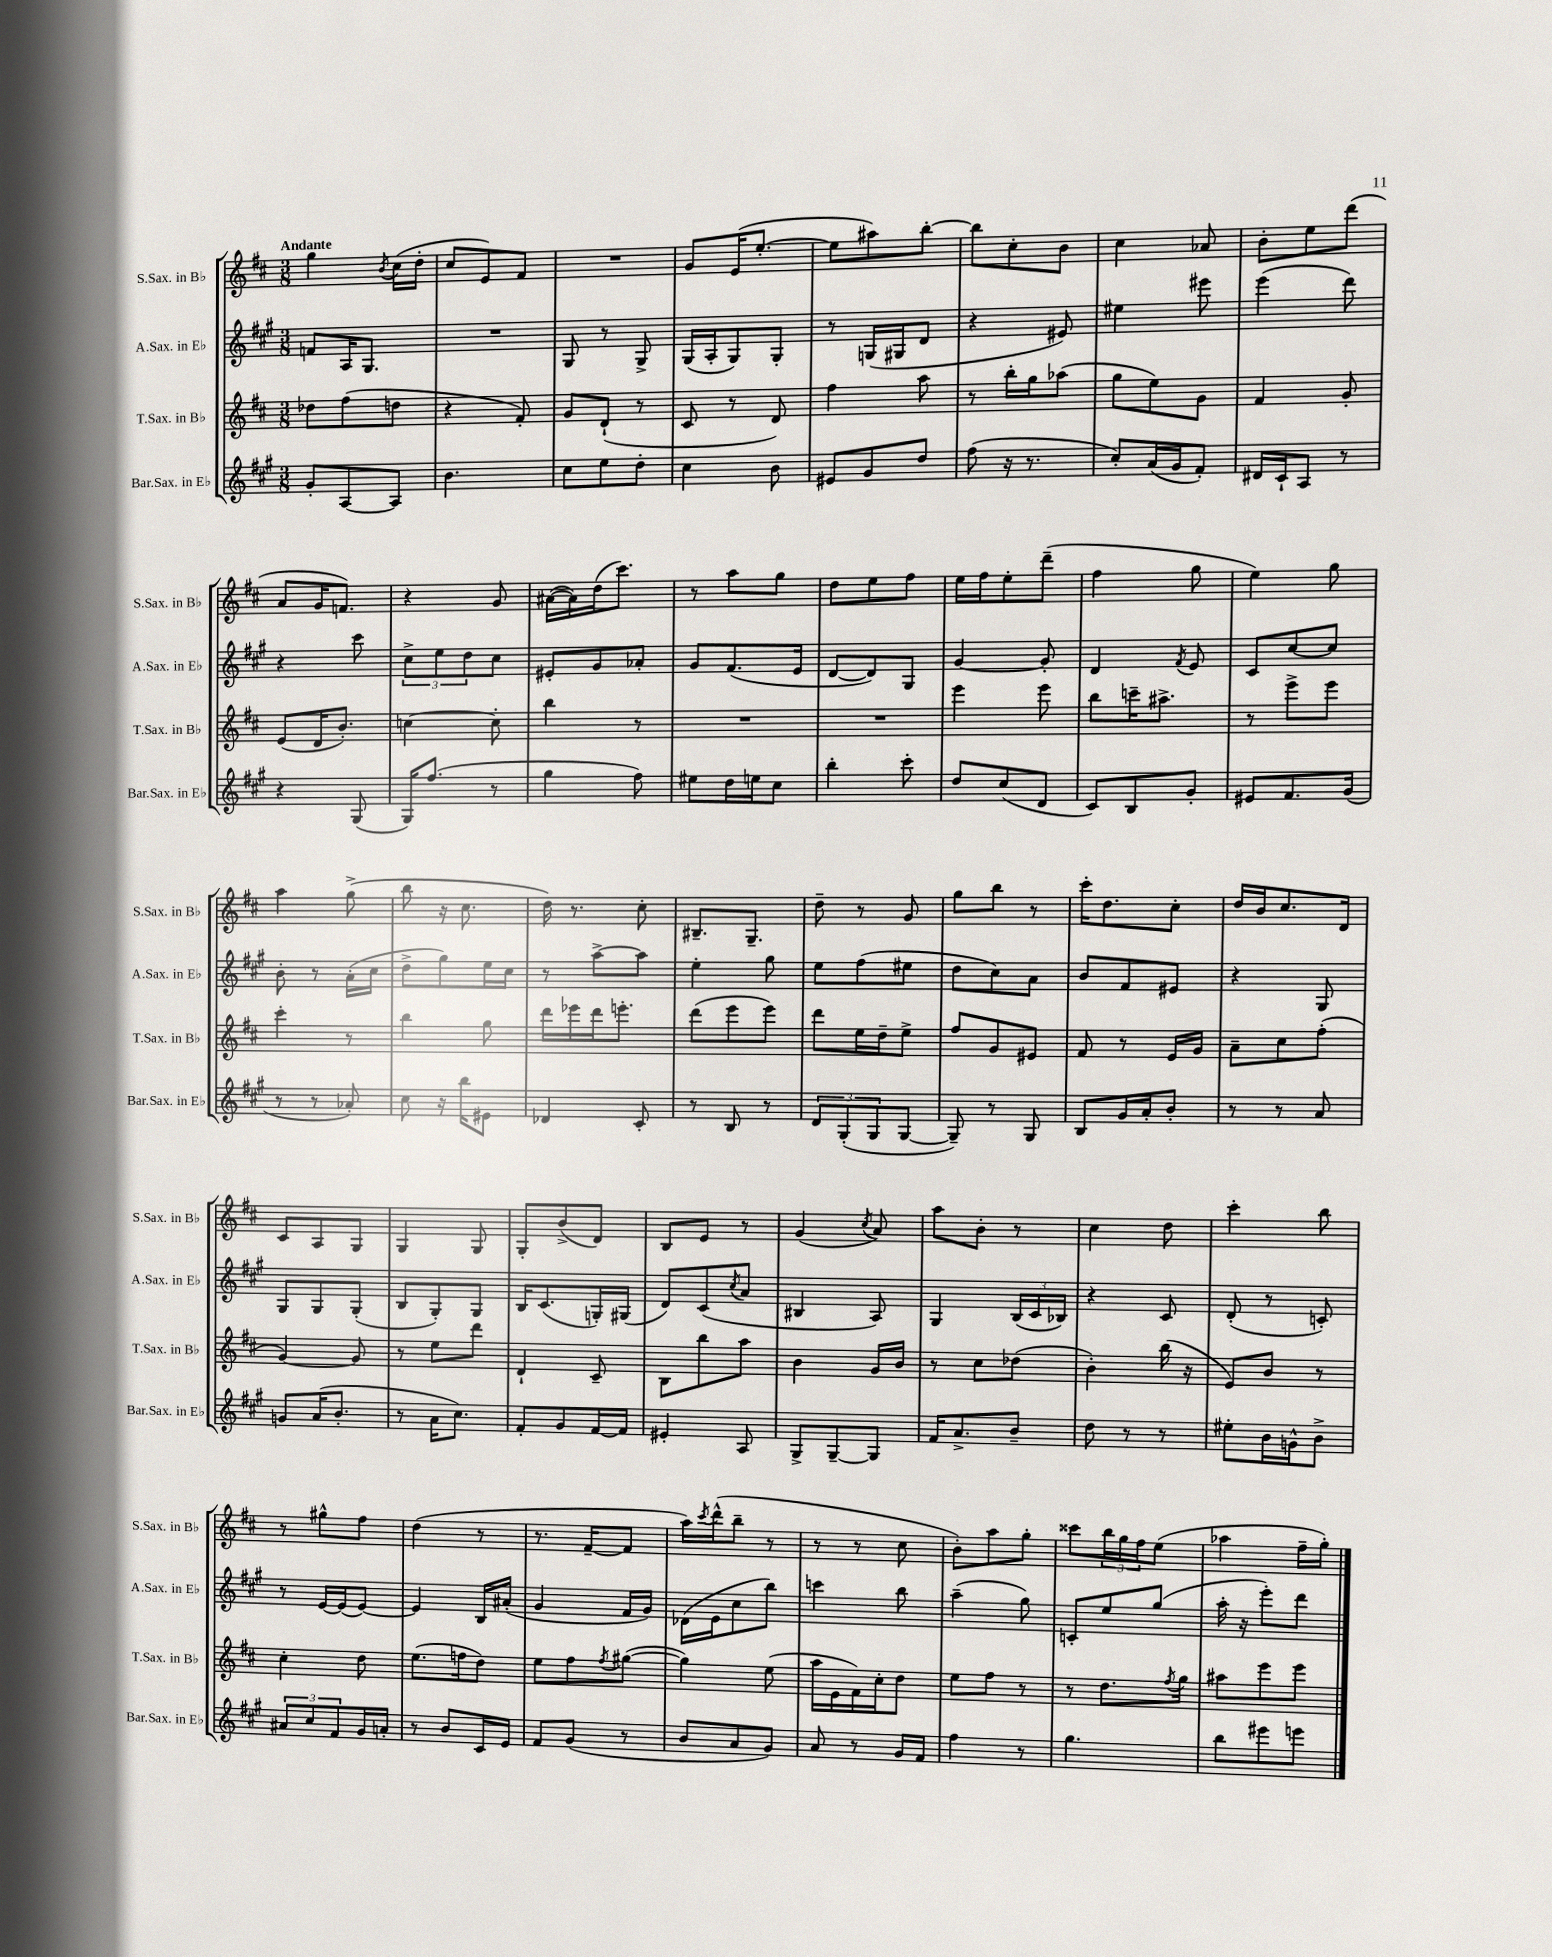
<<
\new StaffGroup <<
\new Staff = "s0" \with { instrumentName = "S.Sax. in Bb" shortInstrumentName = "S.Sax. in Bb" } {
    \clef treble \key d \major \numericTimeSignature \time 3/8 \tempo "Andante"
    g''4 \acciaccatura { b'8 } cis''16( d''16-. |
    cis''8 e'8) fis'8 |
    R4. |
    g'8 e'16( e''8.~-. |
    e''8 ais''8) b''8~-. |
    b''8 cis''8-. b'8 |
    cis''4 aes'8 |
    b'8-. e''8 d'''8( |
    a'8 g'16 f'8.) |
    r4 g'8 |
    ais'16~( ais'16) d''16( cis'''8.) |
    r8 a''8 g''8 |
    d''8 e''8 fis''8 |
    e''16 fis''16 e''8-. d'''8--( |
    fis''4 g''8 |
    e''4) g''8 |
    a''4 g''8->( |
    b''8 r16 cis''8. |
    d''16) r8. cis''8-. |
    bis8.-- g8.-- |
    d''8-- r8 g'8 |
    g''8 b''8 r8 |
    cis'''16-. d''8. cis''8-. |
    d''16 b'16 cis''8. d'16 |
    cis'8 a8 g8 |
    g4 g8 |
    g8-. b'8->( d'8) |
    b8 e'8 r8 |
    g'4( \acciaccatura { cis''8 } a'8) |
    a''8 b'8-. r8 |
    cis''4 d''8 |
    cis'''4-. b''8 |
    r8 gis''8-^ fis''8 |
    d''4( r8 |
    r8. fis'16~-- fis'8 |
    a''16) \acciaccatura { cis'''8 } d'''16-^( b''8-- r8 |
    r8 r8 cis''8 |
    b'8-.) a''8 g''8-. |
    cisis'''8 \tuplet 3/2 { b''16 g''16 fis''16 } e''8( |
    aes''4 fis''16-- g''16-.) \bar "|." |
}
\new Staff = "s1" \with { instrumentName = "A.Sax. in Eb" shortInstrumentName = "A.Sax. in Eb" } {
    \clef treble \key a \major \numericTimeSignature \time 3/8
    f'8 a16 gis8. |
    R4. |
    gis8 r8 gis8-> |
    gis16( a16-. gis8) gis8-. |
    r8 g16( gis16 d'8 |
    r4 eis'8) |
    eis''4 eis'''8 |
    e'''4( d'''8) |
    r4 cis'''8 |
    \tuplet 3/2 { cis''8-> e''8 d''8 } cis''8 |
    eis'8-. gis'8 aes'8-. |
    gis'8 fis'8.( e'16 |
    d'8~ d'8) gis8 |
    gis'4~ gis'8-. |
    d'4 \acciaccatura { fis'8 } e'8 |
    cis'8 cis''8~ cis''8 |
    b'8-. r8 a'16-.( cis''16 |
    d''8-> gis''8) e''16 cis''16 |
    r8 a''8~-> a''8 |
    e''4-. gis''8 |
    e''8 fis''8( eis''8 |
    d''8 cis''8) a'8 |
    b'8 fis'8 eis'8 |
    r4 gis8 |
    gis8 gis8 gis8-.( |
    b8 gis8-.) gis8 |
    b16 cis'8.( g16-.) gis16( |
    d'8) cis'8( \acciaccatura { cis''8 } a'8 |
    bis4 a8) |
    gis4 \tuplet 3/2 { b16( cis'16 bes16) } |
    r4 cis'8 |
    d'8-.( r8 c'8-.) |
    r8 e'16~ e'16( e'8~) |
    e'4 b16 ais'16-.( |
    gis'4 fis'16 gis'16) |
    des'16( e'16 cis''8 b''8) |
    c'''4 b''8 |
    a''4--( gis''8) |
    c'8-. e''8 gis''8( |
    a''16-. r16 e'''8-.) d'''8 \bar "|." |
}
\new Staff = "s2" \with { instrumentName = "T.Sax. in Bb" shortInstrumentName = "T.Sax. in Bb" } {
    \clef treble \key d \major \numericTimeSignature \time 3/8
    des''8 fis''8( d''8 |
    r4 fis'8-.) |
    g'8 d'8-!( r8 |
    cis'8 r8 d'8) |
    fis''4 a''8 |
    r8 b''16-. g''16 aes''8( |
    g''8 e''8) g'8 |
    fis'4 g'8-. |
    e'8( d'16 b'8.-.) |
    c''4~ c''8-. |
    b''4 r8 |
    R4. |
    R4. |
    e'''4 e'''8 |
    b''8 c'''16-- ais''8.-> |
    r8 e'''8-> e'''8 |
    cis'''4-. r8 |
    b''4 g''8 |
    d'''16 ees'''16 d'''16 e'''8.-. |
    d'''8( e'''8 e'''8) |
    d'''8 e''16 d''16-- e''8-> |
    fis''8 g'8 eis'8 |
    fis'8 r8 e'16 g'16 |
    a'8-- cis''8 fis''8-.( |
    g'4~) g'8 |
    r8 e''8 d'''8 |
    d'4-! cis'8-- |
    b8 b''8 a''8 |
    b'4 g'16 b'16 |
    r8 cis''8 des''8( |
    b'4-.) b''16( r16 |
    e'8) b'8 r8 |
    cis''4-. d''8 |
    e''8.( f''16 d''8) |
    e''8 fis''8 \acciaccatura { fis''8 } gis''8~( |
    gis''4) e''8( |
    a''16 e'16 fis'16) cis''16-. d''8 |
    e''8 fis''8 r8 |
    r8 d''8. \acciaccatura { fis''8 } g''16 |
    ais''8 e'''8 e'''8 \bar "|." |
}
\new Staff = "s3" \with { instrumentName = "Bar.Sax. in Eb" shortInstrumentName = "Bar.Sax. in Eb" } {
    \clef treble \key a \major \numericTimeSignature \time 3/8
    gis'8-. a8~ a8 |
    b'4. |
    cis''8 e''8 d''8-. |
    cis''4 b'8 |
    eis'8 gis'8 d''8 |
    fis''8( r16 r8. |
    cis''8-.) a'16( gis'16 fis'8-.) |
    dis'16 cis'16-! a8 r8 |
    r4 gis8( |
    gis16) fis''8.( r8 |
    gis''4 fis''8) |
    eis''8 d''16 e''16 cis''8 |
    b''4-. cis'''8-. |
    d''8 cis''8( d'8 |
    cis'8) b8 gis'8-. |
    eis'8 fis'8. gis'16( |
    r8 r8 aes'8-.) |
    cis''8 r16 b''16 eis'8 |
    des'4 cis'8-. |
    r8 b8 r8 |
    \tuplet 3/2 { d'8 gis8-.( gis8 } gis8~ |
    gis8--) r8 gis8 |
    b8 gis'16 a'16-. b'8-. |
    r8 r8 a'8 |
    g'8 a'16( b'8.-. |
    r8 a'16 cis''8.) |
    fis'8-. gis'8 fis'16~ fis'16 |
    eis'4-. a8 |
    gis8-> gis8~-- gis8 |
    fis'16 a'8.-> b'8-- |
    d''8 r8 r8 |
    eis''8-. b'16 g'16-^ b'8-> |
    \tuplet 3/2 { ais'8 cis''8 fis'8 } gis'16 a'16-. |
    r8 b'8 cis'16 e'16 |
    fis'8 gis'8( r8 |
    b'8 a'8 gis'8) |
    a'8 r8 gis'16 fis'16 |
    fis''4 r8 |
    gis''4. |
    b''8 eis'''8 e'''8 \bar "|." |
}
>>
>>
\layout { \context { \Score \remove "Bar_number_engraver" } }
